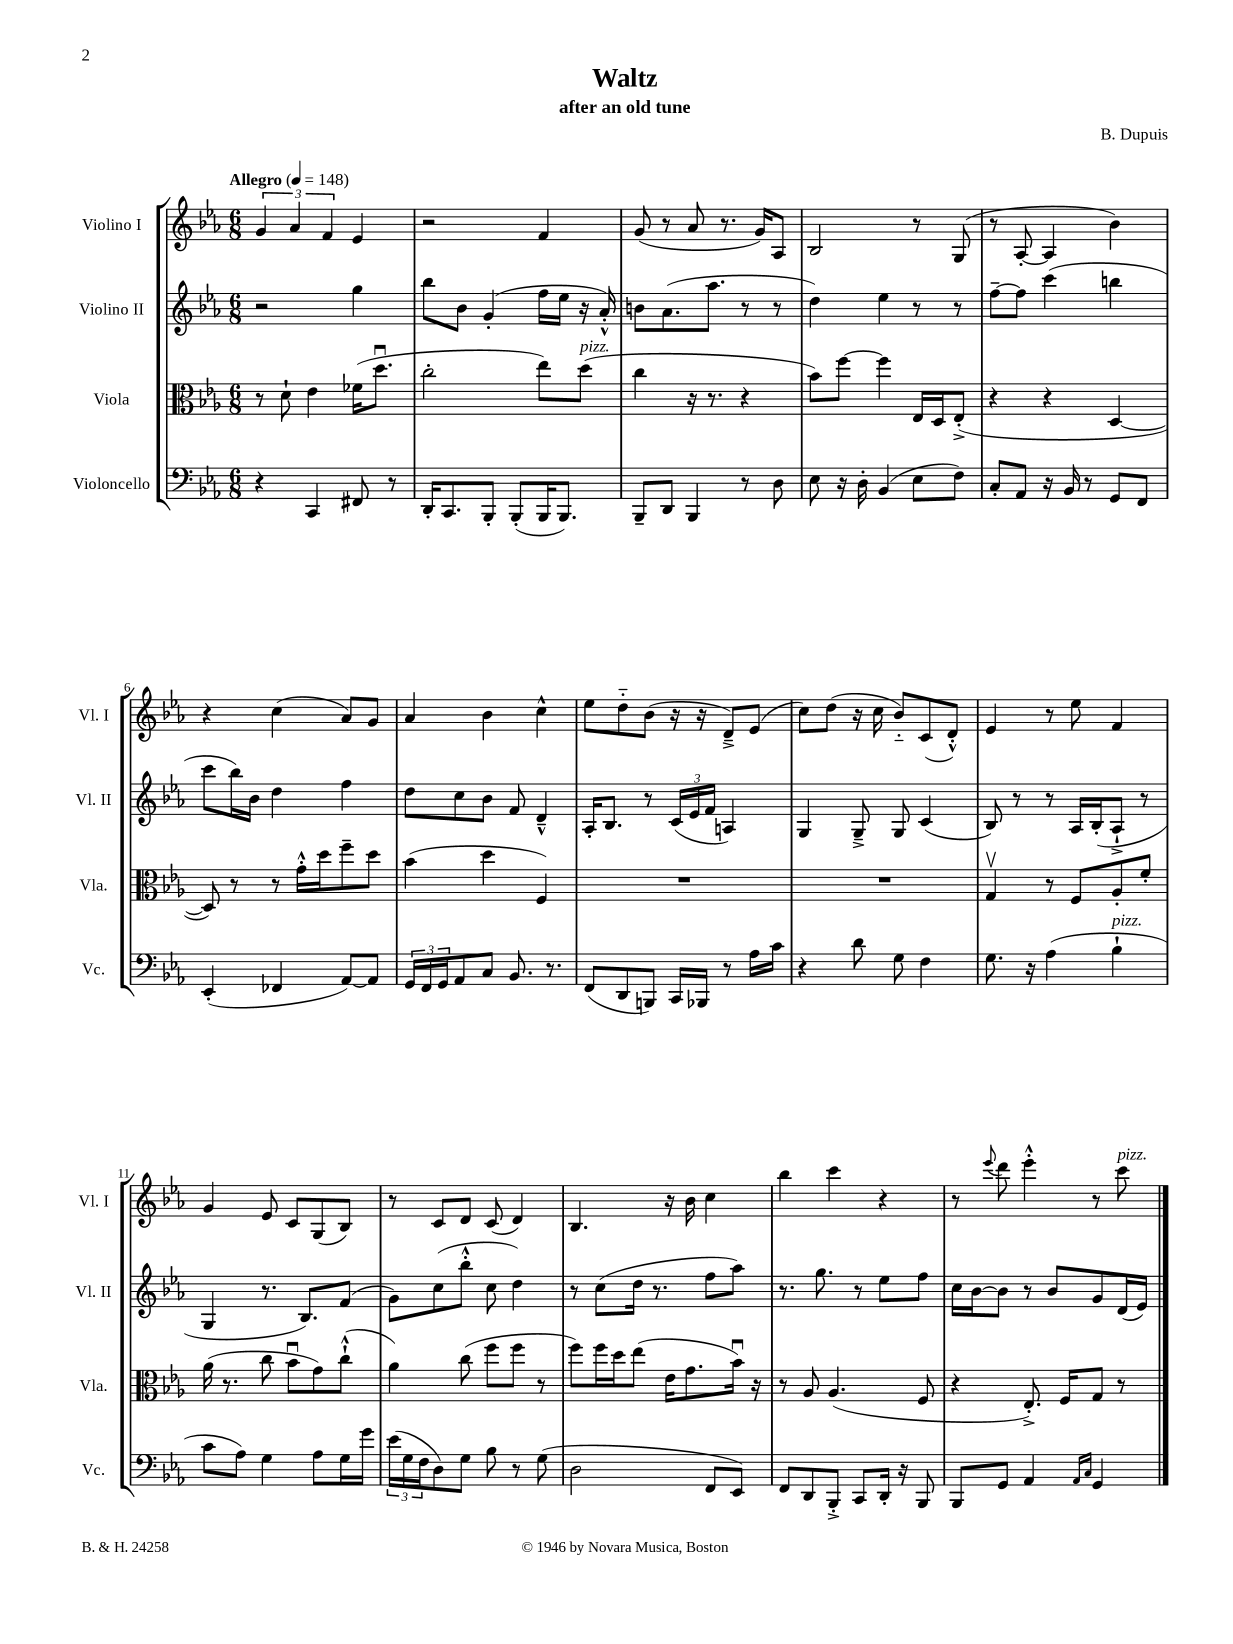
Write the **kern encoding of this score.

**kern	**kern	**kern	**kern
*part4	*part3	*part2	*part1
*staff4	*staff3	*staff2	*staff1
*I"Violoncello	*I"Viola	*I"Violino II	*I"Violino I
*I'Vc.	*I'Vla.	*I'Vl. II	*I'Vl. I
*clefF4	*clefC3	*clefG2	*clefG2
*k[b-e-a-]	*k[b-e-a-]	*k[b-e-a-]	*k[b-e-a-]
*M6/8	*M6/8	*M6/8	*M6/8
*MM148	*MM148	*MM148	*MM148
=1	=1	=1	=1
!	!	!	!LO:TX:a:B:t=Allegro
4r	8r	2r	6g/
.	8d`\	.	.
.	.	.	6a-/
4CC/	4e-\	.	.
.	.	.	6f/
8FF#X/	(16f-X\KL	4gg\	4e-/
.	8.ddu\J	.	.
8r	.	.	.
=2	=2	=2	=2
16DD'/KL	2cc'\	8bb-\L	2r
8.CC/	.	.	.
.	.	8b-\J	.
8BBB-'/J	.	(4g'/	.
(8BBB-'/L	.	.	.
16BBB-/K	8ee-\L)	16ff\LL	4f/
8.BBB-/J)	.	16ee-\JJ	.
!	!LO:TX:a:i:t=pizz.	!	!
.	(8dd\J	16r	.
.	.	16a-'^^/)	.
=3	=3	=3	=3
8BBB-~/L	4cc\	8bn\L	(8g/
8DD/J	.	(8.a-\	8r
4BBB-/	16r	.	8a-/
.	8.r	8.aa-\J	.
.	.	.	8.r
8r	4r	8r	.
.	.	.	16g/KL)
8D\	.	8r	8A-/J
=4	=4	=4	=4
8E-\	8b-\L)	4dd\)	2B-/
16r	[8ff\J	.	.
16D'\	.	.	.
(4BB-/	4ff\]	4ee-\	.
8E-\L	16E-/LL	8r	8r
.	16D/J	.	.
8F\J)	(8E-'^/J	8r	(8G/
=5	=5	=5	=5
8C'/L	4r	[8ff~\L	8r
8AA-/J	.	8ff\J]	[8A-'/
16r	4r	(4ccc\	4A-/]
16BB-/	.	.	.
8r	.	.	.
8GG/L	[4D/	4bbn\	4b-\)
8FF/J	.	.	.
!!LO:LB:g=z
=6	=6	=6	=6
(4EE-'/	8D/])	8ccc\L	4r
.	8r	16bb-\L)	.
.	.	16b-\JJ	.
4FF-X/	8r	4dd\	(4cc\
.	16g'^^\LL	.	.
.	16dd\J	.	.
[8AA-/L)	8ff~\	4ff\	8a-/L)
8AA-/J]	8dd\J	.	8g/J
=7	=7	=7	=7
24GG/LL	(4b-\	8dd\L	4a-/
24FF/	.	.	.
24GG/J	.	.	.
8AA-/	.	8cc\	.
8C/J	4dd\	8b-\J	4b-\
8.BB-/	.	8f/	.
.	4F/)	4d~^^/	4cc^^\
8.r	.	.	.
=8	=8	=8	=8
(8FF/L	2.r	16A-'/KL	8ee-\L
.	.	8.B-/J	.
8DD/	.	.	8dd\
8BBBn/J)	.	8r	(8b-\J
16CC/LL	.	(24c/LL	16r
.	.	24e-/	.
16BBB-X/JJ	.	.	16r
.	.	24f/JJ	.
8r	.	4An/)	8d~^/L)
16A-\LL	.	.	(8e-/J
16c\JJ	.	.	.
=9	=9	=9	=9
4r	2.r	4G/	8cc\L)
.	.	.	(8dd\J
8d\	.	8G~^/	16r
.	.	.	16cc\
8G\	.	8G/	8b-/L)
4F\	.	(4c/	(8c/
.	.	.	8d'^^/J)
=10	=10	=10	=10
8.G\	4Gv/	8B-/)	4e-/
.	.	8r	.
16r	.	.	.
(4A-\	8r	8r	8r
.	8F/L	16A-/LL	8ee-\
.	.	(16B-'/J	.
!LO:TX:a:i:t=pizz.	!	!	!
4B-`\	8A-'/	8A-`^/J	4f/
.	8f'/J	8r	.
!!LO:LB:g=z
=11	=11	=11	=11
8c\L	(16a-\	4G/	4g/
.	8.r	.	.
8A-\J)	.	.	.
4G\	8cc\	8.r	8e-/
.	8b-u\L	.	8c/L
.	.	8.B-/L)	.
8A-\L	8g\)	.	(8G/
16G\L	(8cc`^^\J	(8f/J	8B-/J)
16g\JJ	.	.	.
=12	=12	=12	=12
(24e-\LL	4a-\)	8g\L)	8r
24G\	.	.	.
24F\J	.	.	.
8D\)	.	(8cc\	8c/L
8G\J	(8cc\	8bb-'^^\J	8d/J
8B-\	8ff\L	8cc\	(8c/
8r	8ff\J	4dd\)	4d/)
(8G\	8r	.	.
=13	=13	=13	=13
2D\	8ff\L)	8r	4.B-/
.	16ff\L	(8cc\L	.
.	16dd\J	.	.
.	(8ee-\J	16dd\Jk	.
.	.	8.r	.
.	16e-\KL	.	16r
.	8.g\	.	16b-\
8FF/L	.	8ff\L	4cc\
8EE-/J)	16b-u\Jk)	8aa-\J)	.
.	16r	.	.
=14	=14	=14	=14
8FF/L	8r	8.r	4bb-\
8DD/	8A-/	.	.
.	.	8.gg\	.
8BBB-'^/J	(4.A-/	.	4ccc\
8CC/L	.	8r	.
16DD'/Jk	.	8ee-\L	4r
16r	.	.	.
8BBB-/	8F/	8ff\J	.
=15	=15	=15	=15
8BBB-/L	4r	16cc\LL	8r
.	.	[16b-\J	.
.	.	.	8qqeee-/
8GG/J	.	8b-\J]	8ddd\
4AA-/	8.E-'^/)	8r	4eee-'^^\
.	.	8b-/L	.
.	16F/KL	.	.
16qqAA-/LL	.	.	.
16qqC/JJ	.	.	.
4GG/	8G/J	8g/	8r
!	!	!	!LO:TX:a:i:t=pizz.
.	8r	(16d/L	8ccc\
.	.	16e-/JJ)	.
==	==	==	==
*-	*-	*-	*-
